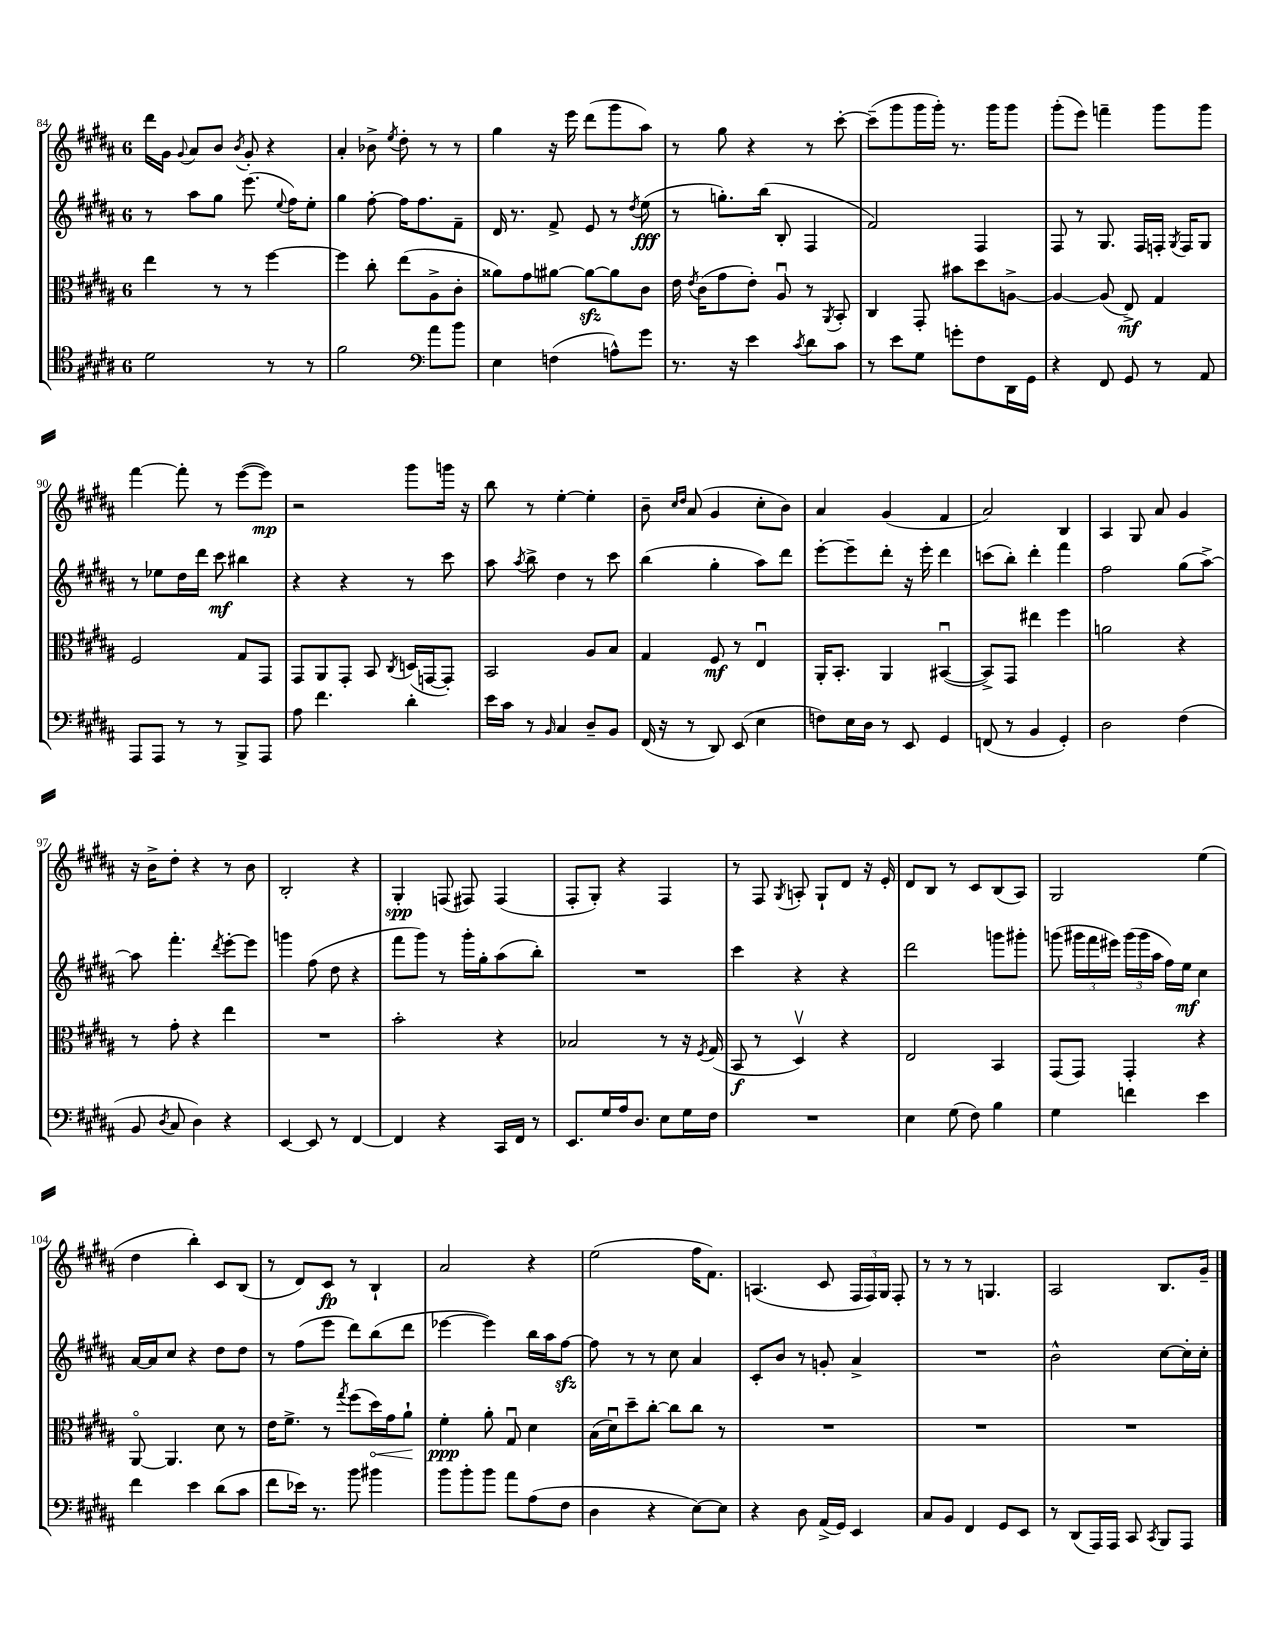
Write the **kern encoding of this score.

**kern	**kern	**kern	**kern
*staff4	*staff3	*staff2	*staff1
*clefC4	*clefC3	*clefG2	*clefG2
*k[f#c#g#d#a#]	*k[f#c#g#d#a#]	*k[f#c#g#d#a#]	*k[f#c#g#d#a#]
*M6/8	*M6/8	*M6/8	*M6/8
2d#	4ee	8r	16ddd#
.	.	.	16g#
.	.	.	8qqg#
.	.	8aa#	8a#
.	8r	8gg#	8b
.	.	.	8qb
.	8r	(8.eee	8g#'
8r	[4ff#	.	4r
.	.	8qqee	.
.	.	16ff#)	.
8r	.	8ee'	.
=	=	=	=
2f#	4ff#]	4gg#	4a#'
.	8cc#'	[8ff#'	8b-^
.	.	.	8qee
.	(8ee	16ff#]	8dd#'
.	.	8.ff#	.
*clefF4	*	*	*
8a#	8A#^	.	8r
8b	8c#'	8f#~	8r
=	=	=	=
4E	8a##)	16d#	4gg#
.	.	8.r	.
.	8g#	.	.
(4F	[8a#	8f#^	16r
.	.	.	16eee
.	8a#_	8e	(8ddd#
8A^^)	8a#]	8r	8ggg#
.	.	8qdd#	.
8g#	8c#	(8ee	8aa#)
=	=	=	=
8.r	16e	8r	8r
.	8qe	.	.
.	(16c#	.	.
.	8g#	8.gg')	8gg#
16r	.	.	.
4e	8e')	.	4r
.	.	(16bb	.
.	8A#u	8B'	.
8qc#	.	.	.
8d#	8r	4F#	8r
.	8qAA#	.	.
8c#	8BB'	.	[8ccc#'
=	=	=	=
8r	4C#	2f#)	(8ccc#~]
8e	.	.	8ggg#
8G#	8GG#'	.	16ggg#
.	.	.	16ggg#')
8g'	8b#	.	8.r
8F#	8dd#	4F#	.
.	.	.	16ggg#
16DD#	[8A^	.	8ggg#
16GG#	.	.	.
=	=	=	=
4r	4A_	8F#	(8ggg#'
.	.	8r	8eee)
8FF#	(8A]	8.G#	4fff~
8GG#	8E^)	.	.
.	.	16F#	.
8r	4G#	16F'	8ggg#
.	.	8qG#	.
.	.	16F	.
8AA#	.	8G#	8ggg#
=	=	=	=
8AAA#	2F#	8r	[4fff#
8AAA#	.	8ee-	.
8r	.	16dd#	8fff#']
.	.	16ddd#	.
8r	.	8ccc#	8r
8BBB^	8G#	4bb#	([8eee
8AAA#	8GG#	.	8eee])
=	=	=	=
8A#	8GG#	4r	2r
4.f#	8AA#	.	.
.	8GG#'	4r	.
.	8BB	.	.
.	8qC#	.	.
4d#'	(16D	8r	8ggg#
.	[16GG	.	.
.	8GG'])	8ccc#	16ggg
.	.	.	16r
=	=	=	=
16e	2BB	8aa#	8bb
16c#	.	.	.
.	.	8qaa#	.
8r	.	8bb^	8r
16qqBB	.	.	.
4C#	.	4dd#	[4ee'
8D#~	8A#	8r	4ee']
8BB	8B	8ccc#	.
=	=	=	=
(16FF#	4G#	(4bb	8b~
16r	.	.	.
.	.	.	16qqcc#
.	.	.	16qqdd#
8r	.	.	(8a#
8DD#)	8F#	4gg#'	4g#
(8EE	8r	.	.
4E	4Eu	8aa#)	8cc#'
.	.	8ddd#	8b)
=	=	=	=
8F)	16AA#'	[8eee'	4a#
.	8.BB'	.	.
16E	.	8eee~]	.
16D#	.	.	.
8r	4AA#	8ddd#'	(4g#
8EE	.	16r	.
.	.	16eee'	.
4GG#	([4BB#u	4ddd#	4f#
=	=	=	=
(8FF	8BB#^])	(8ccc	2a#)
8r	8GG#	8bb')	.
4BB	4ee#	4ddd#'	.
4GG#')	4ff#	4fff#	4B
=	=	=	=
2D#	2a	2ff#	4A#
.	.	.	8G#
.	.	.	8a#
(4F#	4r	(8gg#	4g#
.	.	[8aa#^)	.
=	=	=	=
8BB	8r	8aa#]	16r
.	.	.	16b^
8qD#	.	.	.
8C#	8g#'	4.fff#'	8dd#'
4D#)	4r	.	4r
.	.	8qddd#	.
4r	4ee	[8eee'	8r
.	.	8eee]	8b
=	=	=	=
[4EE	2.r	4ggg	2B'
8EE]	.	(8ff#	.
8r	.	8dd#	.
[4FF#	.	4r	4r
=	=	=	=
4FF#]	2b'	8fff#	4G#'
.	.	8ggg#)	.
4r	.	8r	(8F
.	.	16ggg#'	8F#)
.	.	16gg#'	.
16CC#	4r	(8aa#	(4F#
16FF#	.	.	.
8r	.	8bb')	.
=	=	=	=
8.EE	2B-	2.r	8F#'
.	.	.	8G#')
16G#	.	.	.
16A#	.	.	4r
8.D#	.	.	.
8E	8r	.	4F#
16G#	16r	.	.
.	8qF#	.	.
16F#	(16G#	.	.
=	=	=	=
2.r	8BB	4ccc#	8r
.	8r	.	8F#
.	.	.	8qG#
.	4D#v)	4r	8A'
.	.	.	8G#`
.	4r	4r	8d#
.	.	.	16r
.	.	.	16e'
=	=	=	=
4E	2E	2ddd#	8d#
.	.	.	8B
(8G#	.	.	8r
8F#)	.	.	8c#
4B	4BB	8ggg	(8B
.	.	8ggg#'	8A#)
=	=	=	=
4G#	(8GG#	(8ggg	2G#
.	8GG#)	24ggg#	.
.	.	24fff#	.
.	.	24eee#)	.
4f	4GG#'	(24ggg#	.
.	.	24ggg#	.
.	.	24aa#	.
.	.	16ff#)	.
.	.	16ee	.
4e	4r	4cc#	(4ee
=	=	=	=
4f#	[8AA#o	[16a#	4dd#
.	.	16a#]	.
.	4.AA#]	8cc#	.
4e	.	4r	4bb')
(8d#	8d#	8dd#	8c#
8c#	8r	8dd#	(8B
=	=	=	=
8f#	16e	8r	8r
.	8.f#^	.	.
16e-)	.	(8ff#	8d#)
8.r	.	.	.
.	8r	8eee	8c#
.	8qgg#	.	.
8b	(8ff#	8ddd#)	8r
4b#	16dd#)	(8bb	4B`
.	16g#	.	.
.	8a#`	8ddd#	.
=	=	=	=
8b	4f#'	[4eee-	2a#
8b'	.	.	.
8b	8a#'	4eee-])	.
8a#	8G#u	.	.
(8A#	4d#	16bb	4r
.	.	16aa#	.
8F#	.	[8ff#	.
=	=	=	=
4D#	(16B	8ff#]	(2ee
.	16d#u)	.	.
.	8dd#~	8r	.
4r	[8cc#'	8r	.
.	8cc#]	8cc#	.
[8E)	8cc#	4a#	16ff#
.	.	.	8.f#)
8E]	8r	.	.
=	=	=	=
4r	2.r	8c#'	(4.A
.	.	8b	.
8D#	.	8r	.
(16AA#^	.	8g'	8c#
16GG#)	.	.	.
4EE	.	4a#^	24F#
.	.	.	24F#)
.	.	.	24G#
.	.	.	8F#'
=	=	=	=
8C#	2.r	2.r	8r
8BB	.	.	8r
4FF#	.	.	8r
.	.	.	4.G
8GG#	.	.	.
8EE	.	.	.
=	=	=	=
8r	2.r	2b^^	2A#
(8DD#	.	.	.
16AAA#)	.	.	.
16AAA#	.	.	.
8CC#	.	.	.
8qCC#	.	.	.
8BBB	.	[8cc#	8.B
8AAA#	.	16cc#']	.
.	.	16cc#'	16g#~
==	==	==	==
*-	*-	*-	*-
